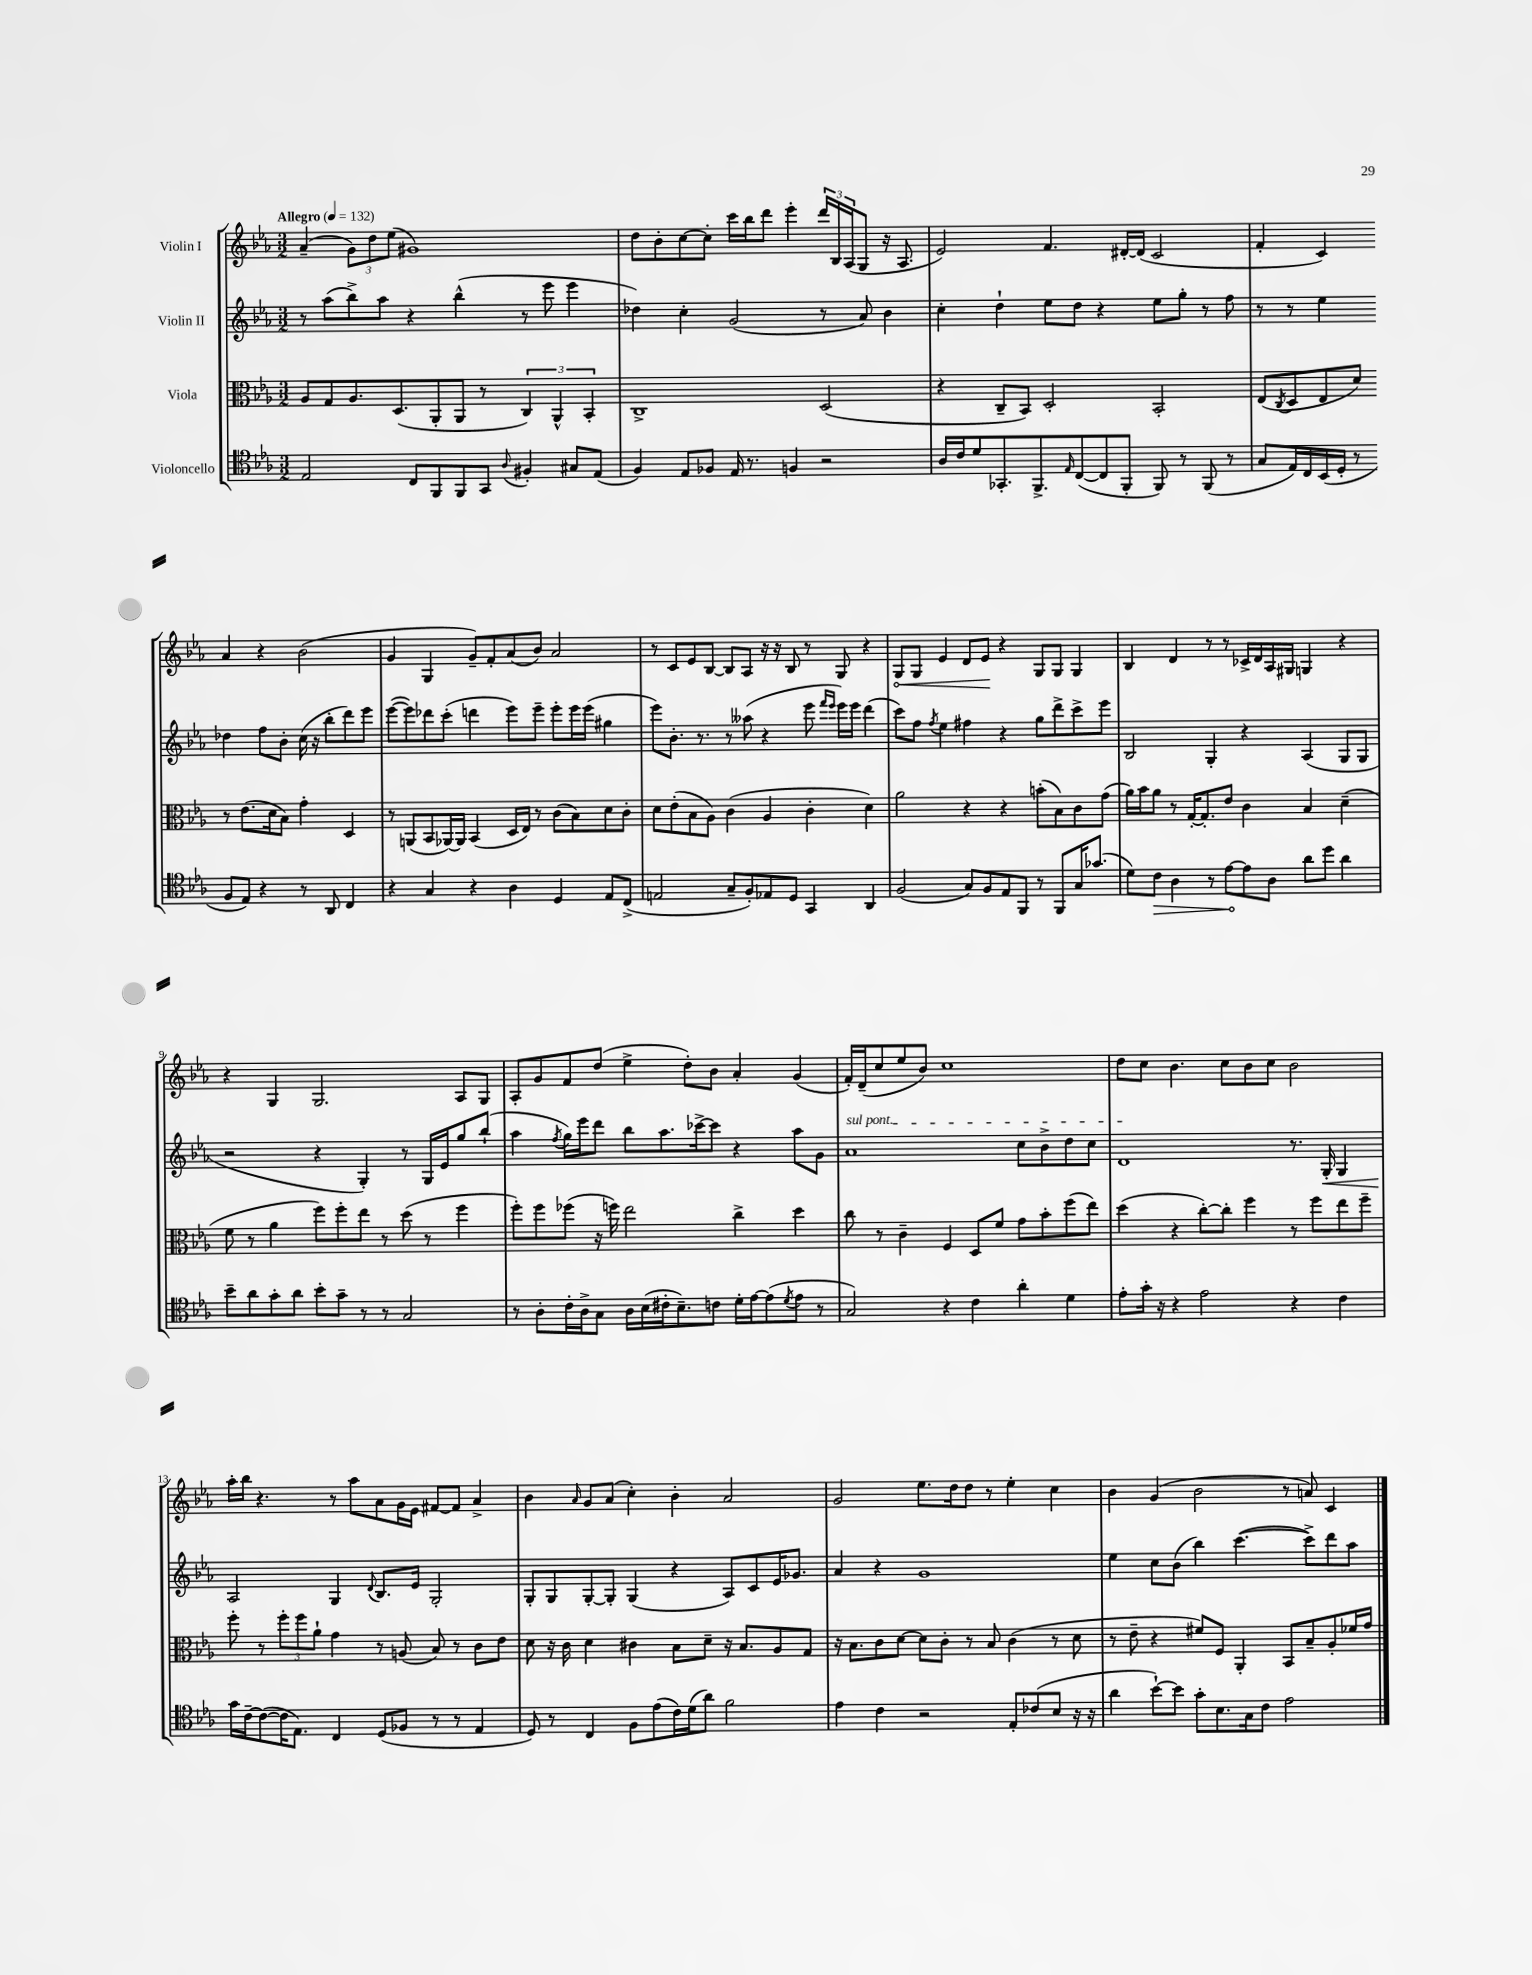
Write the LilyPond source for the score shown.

<<
\new StaffGroup <<
\new Staff = "s0" \with { instrumentName = "Violin I" } {
    \clef treble \key ees \major \numericTimeSignature \time 3/2 \tempo "Allegro" 4 = 132
    aes'4--( \tuplet 3/2 { g'8) d''8 ees''8( } gis'1) |
    d''8 bes'8-. c''8~ c''8-. c'''16 bes''16 d'''8 ees'''4-. \tuplet 3/2 { d'''16 bes16 aes16( } g8 r16 aes8. |
    ees'2) f'4. dis'16~-. dis'16( c'2 |
    f'4-. c'4) aes'4 r4 bes'2( |
    g'4 g4 g'8--) f'8-. aes'8( bes'8) aes'2 |
    r8 c'8 ees'8 bes8~ bes8 aes8 r16 r16 bes8 r8 g8 r4 |
    \once \override Hairpin.circled-tip = ##t g8\< g8 ees'4 d'8 ees'8\! r4 g8 g8 g4 |
    bes4 d'4 r8 r8 ces'16-> d'16 aes16 gis16 g4 r4 |
    r4 g4 g2. aes8 g8 |
    aes8-. g'8 f'8 d''8( ees''4-> d''8-.) bes'8 aes'4-. g'4( |
    f'16-.) d'16--( c''8 ees''8 bes'8) c''1 |
    d''8 c''8 bes'4. c''8 bes'8 c''8 bes'2 |
    aes''16-. bes''16 r4. r8 aes''8 aes'8 g'16 ees'16 fis'8~ fis'8 aes'4-> |
    bes'4 \grace { aes'16 } g'8 aes'8( c''4-.) bes'4-. aes'2 |
    g'2 ees''8. d''16 d''8 r8 ees''4-. c''4 |
    bes'4 g'4( bes'2 r8 a'8) c'4 \bar "|." |
}
\new Staff = "s1" \with { instrumentName = "Violin II" } {
    \clef treble \key ees \major \numericTimeSignature \time 3/2
    r8 aes''8( bes''8->) aes''8 r4 bes''4-^( r8 ees'''8 ees'''4 |
    des''4) c''4-. g'2( r8 aes'8) bes'4 |
    c''4-. d''4-! ees''8 d''8 r4 ees''8 g''8-. r8 f''8 |
    r8 r8 ees''4 des''4 f''8 bes'8-. c''16( r16 bes''8-. d'''8) ees'''8 |
    ees'''8~( ees'''8) des'''8 c'''8-.( d'''4 ees'''8) ees'''8-- ees'''8-. ees'''16 ees'''16( gis''4 |
    ees'''8) bes'8.-. r8. r8 aeses''8( r4 ees'''8 \grace { f'''16 ees'''16 } ees'''16) ees'''16 d'''4( |
    c'''8) f''8 \acciaccatura { f''8 } ees''4 fis''4 r4 g''8 d'''8-> c'''8-> ees'''8 |
    bes2 g4-. r4 aes4( g8 g8 |
    r2 r4 g4-.) r8 g16 ees'16 g''8 bes''8-!( |
    aes''4 \acciaccatura { f''8 } g''16) ees'''16 d'''8 bes''8 aes''8. ces'''16~-> ces'''8 r4 aes''8 g'8 |
    \once \override TextSpanner.bound-details.left.text = \markup { \italic "sul pont." } aes'1\startTextSpan c''8 bes'8-> d''8 c''8 |
    d'1\stopTextSpan r8. g16-.\< g4 |
    aes2\! g4 \appoggiatura { d'8 } bes8. ees'16 g2-. |
    g8-. g8 g8~-. g8-. g4( r4 aes8) c'8 ees'16 ges'8. |
    aes'4 r4 g'1 |
    ees''4 c''8 bes'8( bes''4) c'''4.~( c'''8->) d'''8 aes''8 \bar "|." |
}
\new Staff = "s2" \with { instrumentName = "Viola" } {
    \clef alto \key ees \major \numericTimeSignature \time 3/2
    aes8 g8 aes8. d8.( aes,8-. aes,8 r8 \tuplet 3/2 { c4) aes,4-^ bes,4-. } |
    c1-> d2( |
    r4 c8-- bes,8) d2-. bes,2-. |
    ees8( \acciaccatura { c8 } d8 ees8 d'8) r8 ees'8.( d'16 bes8) g'4-. d4 |
    r8 a,8( bes,8 aes,16~) aes,16 bes,4( d16 ees16) r8 c'8( bes8) d'8 c'8-. |
    d'8 ees'8-.( bes8 aes8) c'4( aes4 c'4-. d'4) |
    aes'2 r4 r4 b'8-.( bes8) c'8 g'8( |
    aes'16) bes'16 aes'8 r8 g16~-. g8.-. ees'8 c'4 bes4 d'4--( |
    f'8 r8 aes'4 f''8) f''8-. ees''8 r8 d''8( r8 f''4 |
    f''8-.) f''8 fes''8( r16 f''16) ees''2 c''4-> d''4 |
    c''8 r8 c'4-- f4 d8 f'8 g'8 bes'8-. f''8( ees''8) |
    d''4( r4 c''8~-.) c''8-. f''4 r8 f''8 ees''8 f''8-- |
    f''8-. r8 \tuplet 3/2 { f''8-. f''8 aes'8-! } g'4 r8 a8( bes8) r8 c'8 ees'8 |
    d'8 r16 c'16 d'4 cis'4 bes8 d'8-- r16 bes8. aes8 g8 |
    r16 bes8. c'8 d'8~ d'8 c'8-. r8 bes8 c'4( r8 d'8 |
    r8 ees'8-- r4 fis'8) f8 aes,4-. bes,8 bes8-- aes8-. fes'16 g'16 \bar "|." |
}
\new Staff = "s3" \with { instrumentName = "Violoncello" } {
    \clef tenor \key ees \major \numericTimeSignature \time 3/2
    ees2 c8 f,8 f,8 g,8 \appoggiatura { aes8 } fis4-. gis8 ees8( |
    f4) ees8 fes8 ees16 r8. f4 r2 |
    aes16 c'16 d'8 ges,8.-. f,8.-> \grace { ees16 } c8~( c8 f,8-. f,8) r8 f,8( r8 |
    g8 ees16) c16 bes,16( d16-. r8 f8 ees8) r4 r8 aes,8 c4 |
    r4 g4 r4 aes4 d4 ees8 c8->( |
    e2 g8-- f8-.) ees8 d8 g,4 aes,4 |
    f2( g8) f8 ees8 f,8 r8 f,8 g16 ges'8.( |
    d'8) \once \override Hairpin.circled-tip = ##t c'8\> aes4 r8 ees'8~\! ees'8 aes8 aes'8 d''8 aes'4 |
    bes'8-- aes'8 g'8-. aes'8 bes'8-. g'8-- r8 r8 g2 |
    r8 aes8-. c'16-. aes16-> g8 aes16 bes16( cis'16-. bes8.--) c'8 d'16-. ees'16~ ees'8( \acciaccatura { d'8 } ees'8 r8 |
    g2) r4 c'4 aes'4-. d'4 |
    ees'8-. g'16-. r16 r4 ees'2 r4 c'4 |
    g'16 c'16~-- c'8~( c'16 ees8.) c4 d8( fes8 r8 r8 ees4 |
    d8) r8 c4 f8 ees'8( c'16) d'16( aes'8) f'2 |
    ees'4 c'4 r2 ees8-. ces'8( bes8 r16 r16 |
    aes'4 bes'8~-!) bes'8 g'8-. bes8. g16 c'8 ees'2 \bar "|." |
}
>>
>>
